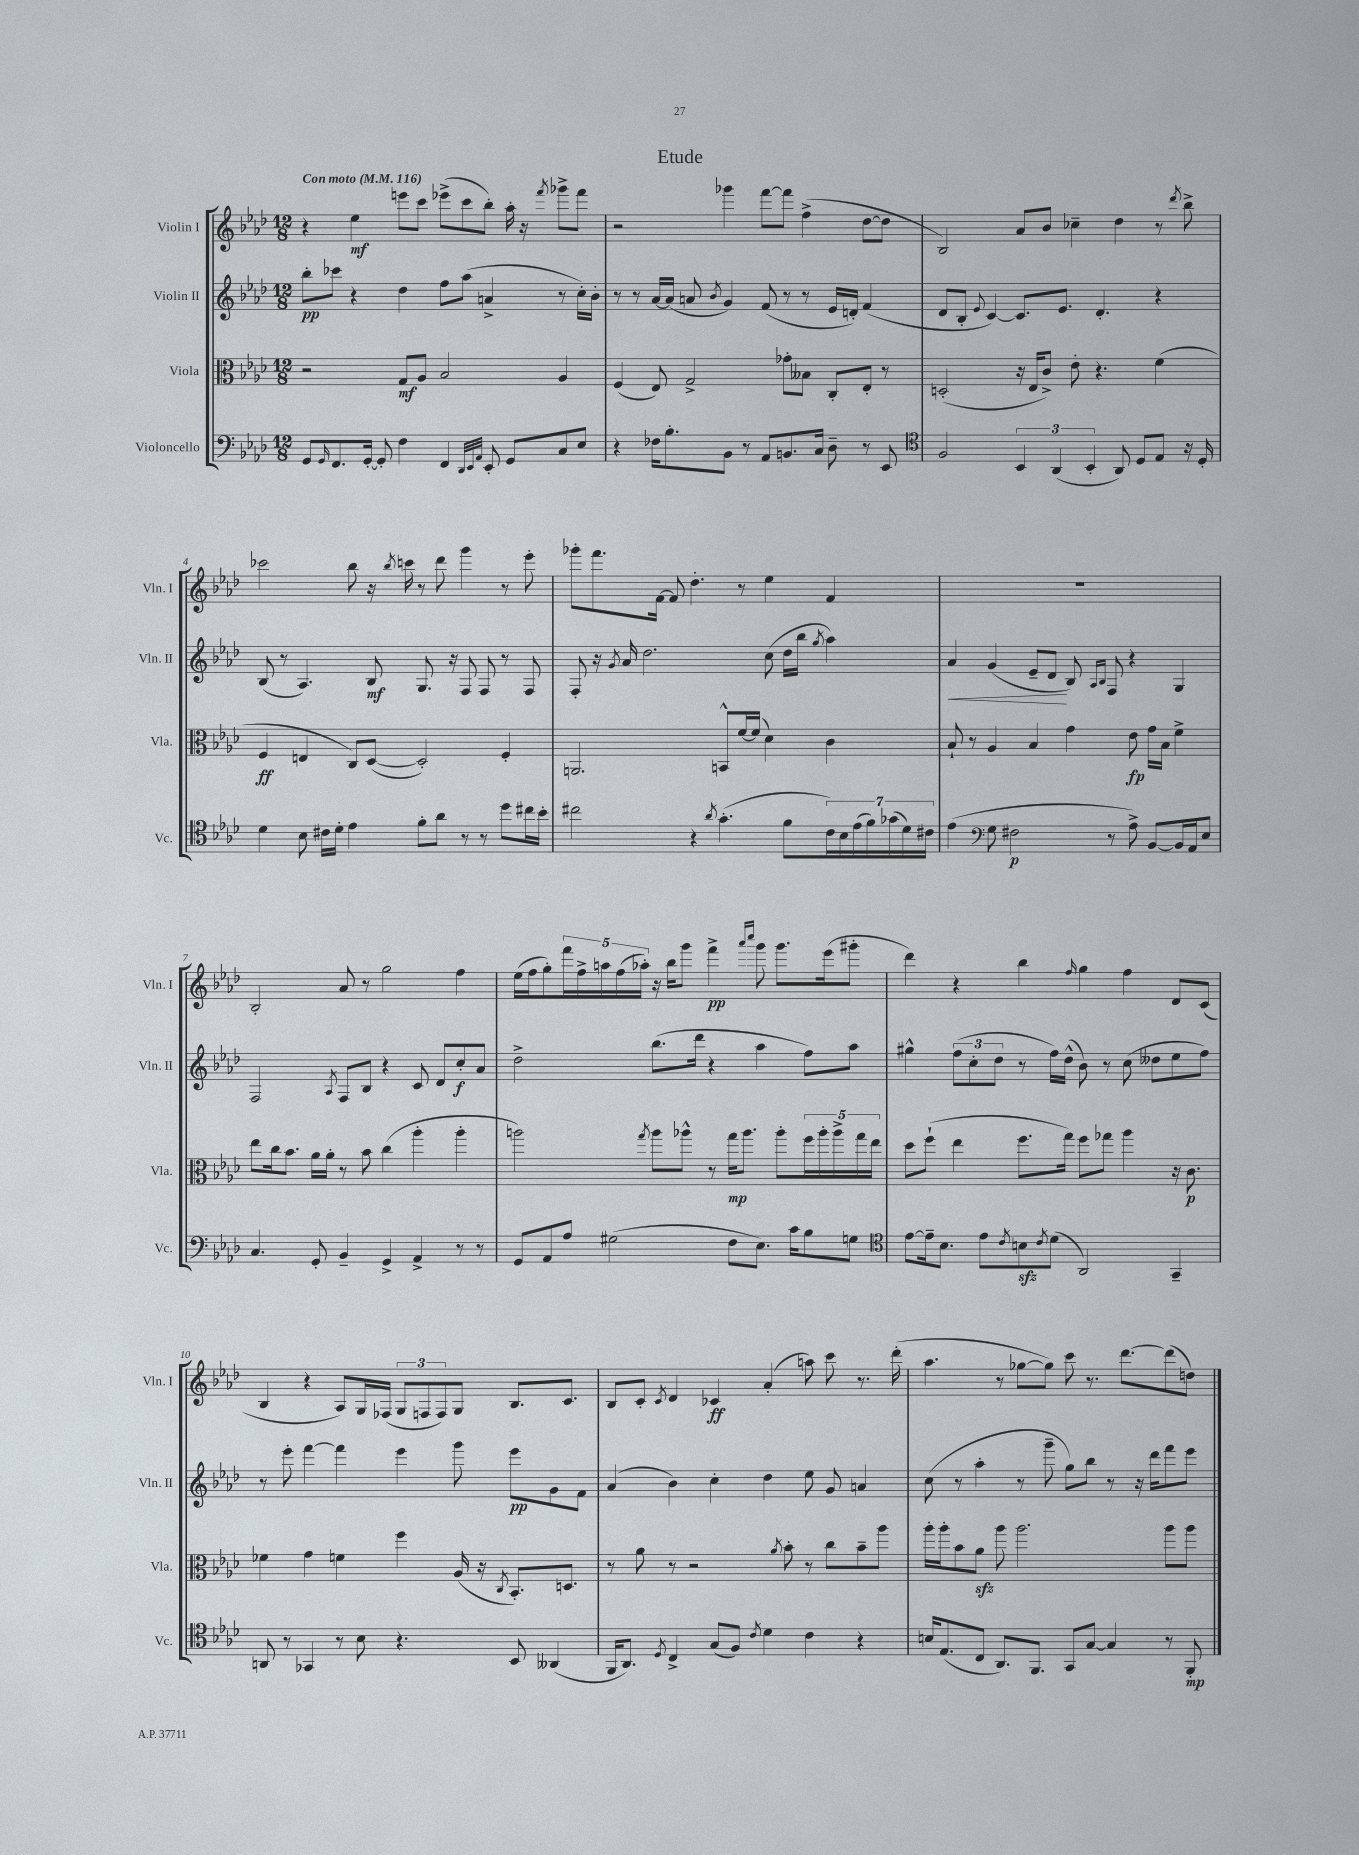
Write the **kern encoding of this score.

**kern	**dynam	**kern	**dynam	**kern	**dynam	**kern	**dynam
*part4	*part4	*part3	*part3	*part2	*part2	*part1	*part1
*staff4	*staff4	*staff3	*staff3	*staff2	*staff2	*staff1	*staff1
*I"Violoncello	*	*I"Viola	*	*I"Violin II	*	*I"Violin I	*
*I'Vc.	*	*I'Vla.	*	*I'Vln. II	*	*I'Vln. I	*
*clefF4	*	*clefC3	*	*clefG2	*	*clefG2	*
*k[b-e-a-d-]	*	*k[b-e-a-d-]	*	*k[b-e-a-d-]	*	*k[b-e-a-d-]	*
*M12/8	*	*M12/8	*	*M12/8	*	*M12/8	*
*MM116	*	*MM116	*	*MM116	*	*MM116	*
=1	=1	=1	=1	=1	=1	=1	=1
!	!	!	!	!	!	!LO:TX:a:B:t=Con moto	!
8GG/L	.	2r	.	8bb-'\L	pp	4r	.
16qqGG/	.	.	.	.	.	.	.
8.FF/	.	.	.	8ccc-X\J	.	.	.
.	.	.	.	4r	.	4ee-\	mf
[16GG'/Jk	.	.	.	.	.	.	.
8GG'/]	.	.	.	.	.	.	.
4F\	.	8G/L	mf	4dd-\	.	8eeen\L	.
.	.	8A-/J	.	.	.	8ccc\J	.
4FF/	.	2B-/	.	8ff\L	.	(8eee-X^\L	.
.	.	.	.	(8aa-\J	.	8ccc\	.
32qqDD-/LLL	.	.	.	.	.	.	.
32qqEE-/	.	.	.	.	.	.	.
32qqAA-/JJJ	.	.	.	.	.	.	.
8EE-'/	.	.	.	4an^/	.	8bb-'\J)	.
8GG/L	.	.	.	.	.	16aa-'\	.
.	.	.	.	.	.	16r	.
.	.	.	.	.	.	8qfff/	.
8C/	.	4A-/	.	8r	.	8ggg-X^\L	.
8E-/J	.	.	.	16cc'\LL)	.	8fff\J	.
.	.	.	.	16b-'\JJ	.	.	.
=2	=2	=2	=2	=2	=2	=2	=2
4r	.	(4F/	.	8r	.	2r	.
.	.	.	.	8r	.	.	.
16F-X\KL	.	8E-/)	.	[16a-/LL	.	.	.
8.B-'\	.	.	.	(16a-/JJ]	.	.	.
.	.	2G^/	.	8an/	.	.	.
.	.	.	.	8qb-/	.	.	.
8BB-\J	.	.	.	4g/)	.	4ggg-X\	.
8r	.	.	.	.	.	.	.
8AA-/L	.	.	.	(8f/	.	[8fff\L	.
8.BBn/	.	8g-X'\L	.	8r	.	8fff\J]	.
.	.	8B--X\J	.	8r	.	(4ff^\	.
16C/Jk	.	.	.	.	.	.	.
8D-~\	.	8C'/L	.	16e-/LL	.	.	.
.	.	.	.	16dn'/JJ)	.	.	.
8r	.	8E-'/J	.	(4f/	.	[8dd-\L	.
8EE-/	.	8r	.	.	.	8dd-\J]	.
=3	=3	=3	=3	=3	=3	=3	=3
*clefC4	*	*	*	*	*	*	*
2F/	.	(2Dn'/	.	8d-/L	.	2B-/)	.
.	.	.	.	8B-'/J	.	.	.
.	.	.	.	8qqe-/	.	.	.
.	.	.	.	[4c/)	.	.	.
6BB-/	.	16r	.	8.c/L]	.	8a-/L	.
.	.	16E-/KL	.	.	.	.	.
.	.	8c^/J)	.	.	.	8b-/J	.
(6AA-/	.	.	.	.	.	.	.
.	.	.	.	8.e-/J	.	.	.
.	.	8e-'\	.	.	.	4cc-X~\	.
6BB-'/	.	.	.	.	.	.	.
.	.	4.r	.	4.d-'/	.	.	.
8AA-/)	.	.	.	.	.	4dd-\	.
8D-/L	.	.	.	.	.	.	.
8E-/J	.	(4f\	.	4r	.	8r	.
.	.	.	.	.	.	8qddd-/	.
16r	.	.	.	.	.	8bb-^\	.
16D-'/	.	.	.	.	.	.	.
!!LO:LB:g=z
=4	=4	=4	=4	=4	=4	=4	=4
4d-\	.	4F/	ff	(8B-/	.	2ccc-X\	.
.	.	.	.	8r	.	.	.
8B-\	.	4En/	.	4.A-/)	.	.	.
16c#X\LL	.	.	.	.	.	.	.
16d-'\JJ	.	.	.	.	.	.	.
4e-\	.	8C/L)	.	.	.	8bb-\	.
.	.	([8D-/J	.	8B-/	mf	16r	.
.	.	.	.	.	.	8qbb-/	.
.	.	.	.	.	.	16cccn\	.
8f'\L	.	2D-'/])	.	8.G/	.	8r	.
8a-\J	.	.	.	.	.	8ddd-\	.
.	.	.	.	16r	.	.	.
8r	.	.	.	8F/	.	4ggg\	.
8r	.	.	.	8F/	.	.	.
8dd-\L	.	4F'/	.	8r	.	8r	.
16cc#X\L	.	.	.	8F/	.	8eee-'\	.
16b-'\JJ	.	.	.	.	.	.	.
=5	=5	=5	=5	=5	=5	=5	=5
2cc#X\	.	2.AAn/	.	8F'/	.	8ggg-X'\L	.
.	.	.	.	16r	.	8.fff\	.
.	.	.	.	8qg/	.	.	.
.	.	.	.	16a-/	.	.	.
.	.	.	.	2.dd-\	.	.	.
.	.	.	.	.	.	[16f\Jk	.
.	.	.	.	.	.	8f/]	.
4r	.	.	.	.	.	4.dd-'\	.
8qa-/	.	.	.	.	.	.	.
(4.g'\	.	8BBn^^/L	.	.	.	.	.
.	.	[16f/L	.	.	.	8r	.
.	.	(16f/JJ]	.	.	.	.	.
.	.	4d-\)	.	(8cc\	.	4ee-\	.
8f\L	.	.	.	16dd-\LL	.	.	.
.	.	.	.	16bb-\JJ	.	.	.
.	.	.	.	8qgg/	.	.	.
28c\L)	.	4c\	.	4aa-\)	.	4f/	.
28B-\	.	.	.	.	.	.	.
(28e-\	.	.	.	.	.	.	.
28f\)	.	.	.	.	.	.	.
(28g-X\	.	.	.	.	.	.	.
28d-\)	.	.	.	.	.	.	.
28c#X\JJ	.	.	.	.	.	.	.
=6	=6	=6	=6	=6	=6	=6	=6
!	!	!	!	!	!LO:HP:b	!	!
(4e-\	.	8B-`/	.	4a-/	<	1.r	.
.	.	8r	.	.	.	.	.
*clefF4	*	*	*	*	*	*	*
8G\	.	4A-/	.	(4g/	.	.	.
2F#X\	p	.	.	.	.	.	.
.	.	4B-/	.	8e-~/L	.	.	.
.	.	.	.	8d-/J	.	.	.
.	.	4g\	.	8B-/)	[	.	.
.	.	.	.	16qqA-/LL	.	.	.
.	.	.	.	16qqB-/JJ	.	.	.
8r	.	.	.	8F/	.	.	.
8A-^\)	.	8e-\	fp	4r	.	.	.
[8BB-/L	.	16g\LL	.	.	.	.	.
.	.	16B-\JJ	.	.	.	.	.
16BB-/L]	.	4f^\	.	4G/	.	.	.
16AA-/J	.	.	.	.	.	.	.
8E-/J	.	.	.	.	.	.	.
!!LO:LB:g=z
=7	=7	=7	=7	=7	=7	=7	=7
4.C/	.	8ee-\L	.	2F/	.	2B-'/	.
.	.	16cc\k	.	.	.	.	.
.	.	8.b-\J	.	.	.	.	.
8GG'/	.	16a-\LL	.	.	.	.	.
.	.	16a-'\JJ	.	.	.	.	.
.	.	.	.	8qA-/	.	.	.
4BB-~/	.	8r	.	8F/L	.	8a-/	.
.	.	8b-\	.	8B-/J	.	8r	.
4GG^/	.	(4cc\	.	4r	.	2gg\	.
4AA-^/	.	4aa-'\	.	8c/	.	.	.
.	.	.	.	8d-/L	.	.	.
8r	.	4aa-'\	.	8cc'/	f	4ff\	.
8r	.	.	.	8a-/J	.	.	.
=8	=8	=8	=8	=8	=8	=8	=8
8GG/L	.	2aan\)	.	2dd-^\	.	(16ee-\LL	.
.	.	.	.	.	.	16ff\J	.
8AA-/	.	.	.	.	.	8gg'\)	.
8A-/J	.	.	.	.	.	20fff\L	.
.	.	.	.	.	.	20ff^\	.
.	.	.	.	.	.	20aan\	.
(2G#X\	.	.	.	.	.	.	.
.	.	.	.	.	.	(20ff\	.
.	.	.	.	.	.	20aa-X'\JJ)	.
.	.	8qgg/	.	.	.	.	.
.	.	8aa\L	.	(8.bb-\L	.	16r	.
.	.	.	.	.	.	16bb-\KL	.
.	.	8aa-X^^\J	.	.	.	8ggg\J	.
.	.	.	.	16ddd-\Jk	.	.	.
.	.	8r	.	4r	.	4fff^\	pp
8F\L	.	16gg\KL	mp	.	.	.	.
.	.	8.aa-\J	.	.	.	.	.
.	.	.	.	.	.	16qqaaa-/LL	.
.	.	.	.	.	.	16qqcccc/JJ	.
8.E-\J)	.	.	.	4aa-\	.	8ggg\	.
.	.	8aa-'\L	.	.	.	8.ggg\L	.
16c\KL	.	.	.	.	.	.	.
8B-\	.	20ff\L	.	8ff\L)	.	.	.
.	.	20aa-'\	.	.	.	.	.
.	.	.	.	.	.	(16eee-\k	.
.	.	20aa-^\	.	.	.	.	.
8Gn\J	.	.	.	8aa-\J	.	8ggg#X'\J	.
.	.	20gg\	.	.	.	.	.
.	.	20ee-\JJ	.	.	.	.	.
=9	=9	=9	=9	=9	=9	=9	=9
*clefC4	*	*	*	*	*	*	*
[8e-\L	.	8dd-\L	.	4gg#X^^\	.	4ddd-\)	.
16e-~\k]	.	(8ff`\J	.	.	.	.	.
8.B-\J	.	.	.	.	.	.	.
.	.	4ee-\	.	(12ff\L	.	4r	.
.	.	.	.	12cc'\	.	.	.
8e-\L	.	.	.	.	.	.	.
.	.	.	.	12dd-\J	.	.	.
8qc/	.	.	.	.	.	.	.
8Bnzz\	.	8.ff\L	.	8r	.	4bb-\	.
8qc/	.	.	.	.	.	.	.
(8d-\J	.	.	.	16ff\LL)	.	.	.
.	.	16gg\Jk)	.	(16dd-^^\JJ	.	.	.
.	.	.	.	.	.	16qqff/	.
2AA-/)	.	8ff\L	.	8b-\)	.	4gg\	.
.	.	8gg-X\J	.	8r	.	.	.
.	.	4aa-\	.	(8cc\	.	4ff\	.
.	.	.	.	8dd--X\L	.	.	.
4GG~/	.	16r	.	8ee-\	.	8d-/L	.
.	.	8.c\	p	.	.	.	.
.	.	.	.	8ff\J)	.	(8c/J	.
!!LO:LB:g=z
=10	=10	=10	=10	=10	=10	=10	=10
8AAn/	.	4f-X\	.	8r	.	4B-/	.
8r	.	.	.	8eee-'\	.	.	.
4GG-X/	.	4g\	.	[4fff\	.	4r	.
8r	.	4fn\	.	4fff\]	.	8A-/L)	.
8B-\	.	.	.	.	.	16G/L	.
.	.	.	.	.	.	(16F-X/JJ	.
4.r	.	4ff\	.	4eee-\	.	12G/L	.
.	.	.	.	.	.	12Fn/	.
.	.	.	.	.	.	12F/)	.
.	.	(16A-/	.	8ggg\	.	8G/J	.
.	.	16r	.	.	.	.	.
.	.	8qC/	.	.	.	.	.
8BB-/	.	8.BB-'/L)	.	8eee-\L	pp	8.B-/L	.
(4AA--X/	.	.	.	8g\	.	.	.
.	.	8.Dn/J	.	.	.	8.c/J	.
.	.	.	.	8f\J	.	.	.
=11	=11	=11	=11	=11	=11	=11	=11
16FF/KL	.	8r	.	(4a-/	.	8B-/L	.
8.AA-/J)	.	.	.	.	.	.	.
.	.	8a-\	.	.	.	8c'/J	.
8qD-/	.	.	.	.	.	8qc/	.
4C^/	.	8r	.	4b-\)	.	4d-/	.
.	.	2r	.	.	.	.	.
(8G/L	.	.	.	4cc'\	.	4c-X/	ff
8F/J)	.	.	.	.	.	.	.
8qc/	.	.	.	.	.	.	.
4d-\	.	.	.	4dd-\	.	(4a-'/	.
.	.	8qa-/	.	.	.	.	.
.	.	8b-'\	.	.	.	.	.
4c\	.	8r	.	8ee-\	.	8aan\)	.
.	.	8cc\L	.	8g/	.	8ccc\	.
4r	.	8b-~\	.	4an/	.	8.r	.
.	.	8aa-\J	.	.	.	.	.
.	.	.	.	.	.	(16ddd-'\	.
=12	=12	=12	=12	=12	=12	=12	=12
16Bn/KL	.	16aa-'\LL	.	(8cc\	.	4.aa-\	.
(8.E-/	.	16aa-'\J	.	.	.	.	.
.	.	8b-\	.	8r	.	.	.
8C/J	.	8a-zz\J	.	4aa-'\	.	.	.
8.AA-/L)	.	8aa-\	.	.	.	8r	.
.	.	2.aa-\	.	8r	.	[8gg-X\L	.
8.FF/J	.	.	.	.	.	.	.
.	.	.	.	8ggg~\	.	8gg-\J])	.
8GG/L	.	.	.	8gg\L)	.	8ccc\	.
[8G/J	.	.	.	8bb-\J	.	8.r	.
4G/]	.	.	.	8r	.	.	.
.	.	.	.	.	.	[8.ddd-\L	.
.	.	.	.	16r	.	.	.
.	.	.	.	16ddd-\KL	.	.	.
8r	.	8aa-\L	.	8fff\	.	(8ddd-\]	.
8FF'/	mp	8aa-\J	.	8eee-\J	.	8ddn\J)	.
==	==	==	==	==	==	==	==
*-	*-	*-	*-	*-	*-	*-	*-
